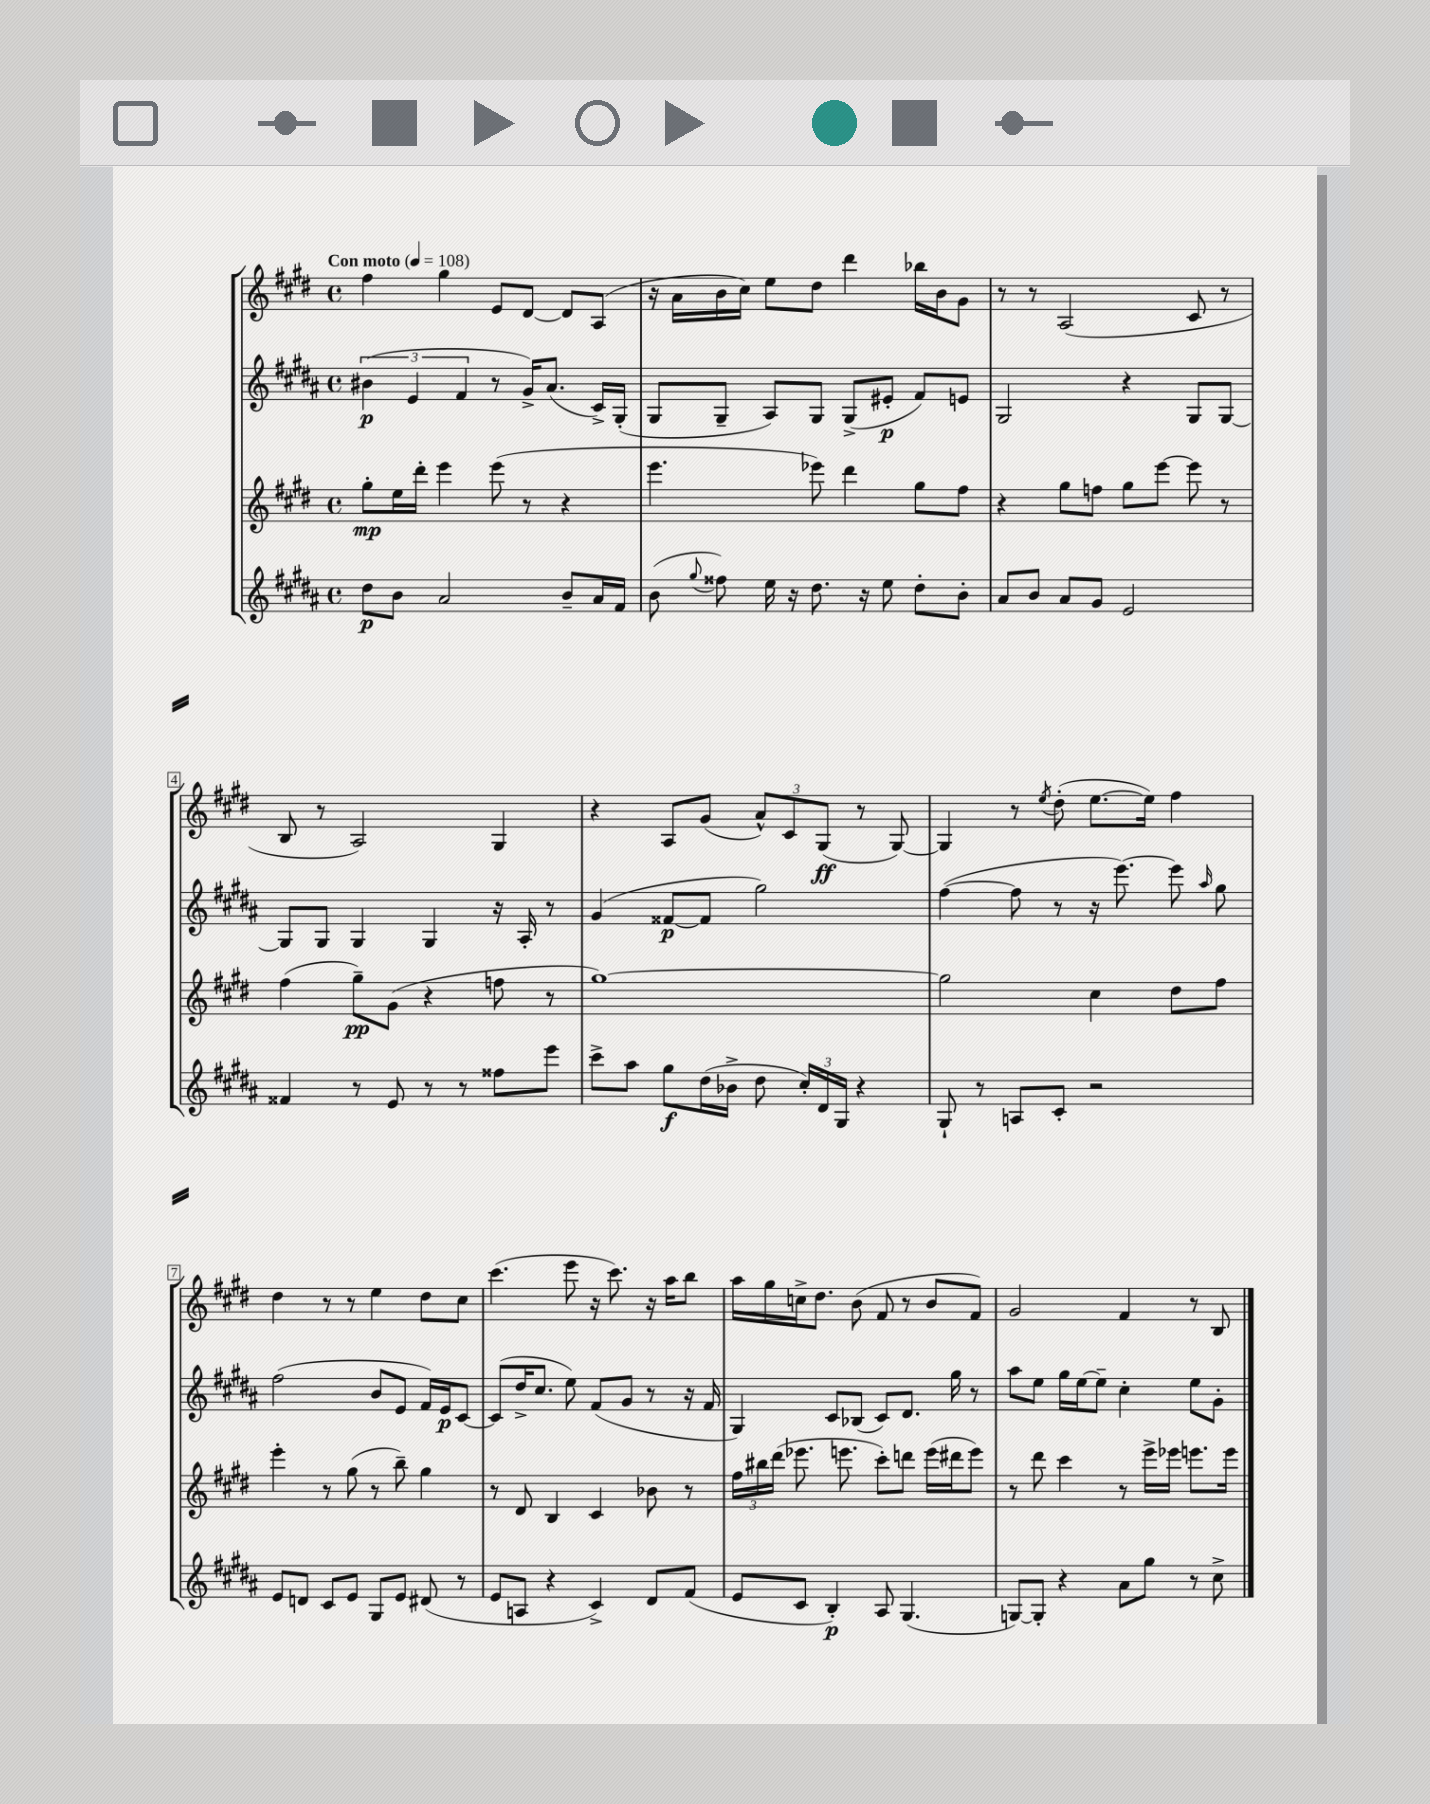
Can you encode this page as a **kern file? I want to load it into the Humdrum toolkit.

**kern	**kern	**kern	**kern
*staff4	*staff3	*staff2	*staff1
*clefG2	*clefG2	*clefG2	*clefG2
*k[f#c#g#d#a#]	*k[f#c#g#d#]	*k[f#c#g#d#a#]	*k[f#c#g#d#]
*M4/4	*M4/4	*M4/4	*M4/4
*met(c)	*met(c)	*met(c)	*met(c)
*MM108	*MM108	*MM108	*MM108
8dd#\L	8gg#'\L	(6b#\	4ff#\
8b\J	16ee\L	.	.
.	.	6e/	.
.	16ddd#'\JJ	.	.
2a#/	4eee\	.	4gg#\
.	.	6f#/	.
.	(8eee\	8r	8e/L
.	8r	16g#^/LK)	[8d#/J
.	.	(8.a#/J	.
8b~/L	4r	.	8d#/]L
16a#/L	.	16c#^/LL)	(8A/J
16f#/JJ	.	(16G#'/JJ	.
=	=	=	=
(8b\	4.eee\	8G#/L	16r
.	.	.	16a\LL
8qqgg#/	.	.	.
8ff##\)	.	8G#~/J	16b\
.	.	.	16cc#\JJ)
16ee\	.	8A#/L)	8ee\L
16r	.	.	.
8.dd#\	8eee-\)	8G#/J	8dd#\J
.	4ddd#\	(8G#^/L	4ddd#\
16r	.	.	.
8ee\	.	8e#'/J	.
8dd#'\L	8gg#\L	8f#/L)	16bb-\LL
.	.	.	16b\J
8b'\J	8ff#\J	8e/J	8g#\J
=	=	=	=
8a#/L	4r	2G#/	8r
8b/J	.	.	8r
8a#/L	8gg#\L	.	(2A/
8g#/J	8ff\J	.	.
2e/	8gg#\L	4r	.
.	[8eee\J	.	.
.	8eee\]	8G#/L	8c#/
.	8r	[8G#/J	8r
=	=	=	=
4f##/	(4ff#\	8G#/]L	8B/
.	.	8G#/J	8r
8r	8gg#~\L)	4G#/	2A/)
8e/	(8g#\J	.	.
8r	4r	4G#/	.
8r	.	.	.
8ff##\L	8ff\	16r	4G#/
.	.	16A#'/	.
8eee\J	8r	8r	.
=	=	=	=
8ccc#^\L	[1gg#)	(4g#/	4r
8aa#\J	.	.	.
8gg#\L	.	[8f##/L	8A/L
(16dd#\L	.	8f##/]J	(8g#/J
16b-^\JJ	.	.	.
8dd#\	.	2gg#\)	12a^^/L)
.	.	.	12c#/
24cc#'/LL)	.	.	.
24d#/	.	.	(12G#/J
24G#/JJ	.	.	.
4r	.	.	8r
.	.	.	[8G#/)
=	=	=	=
8G#`/	2gg#\]	([4ff#\	4G#/]
8r	.	.	.
8A/L	.	8ff#\]	8r
.	.	.	8qee/
8c#'/J	.	8r	(8dd#'\
2r	4cc#\	16r	[8.ee\L
.	.	[8.eee\)	.
.	.	.	16ee\]Jk)
.	8dd#\L	8eee\]	4ff#\
.	.	16qqaa#/	.
.	8ff#\J	8gg#\	.
=	=	=	=
8e/L	4eee'\	(2ff#\	4dd#\
8d/J	.	.	.
8c#/L	8r	.	8r
8e/J	(8gg#\	.	8r
8G#/L	8r	8b/L	4ee\
8e/J	8bb~\)	8e/J	.
(8d#/	4gg#\	16f#/LL)	8dd#\L
.	.	16e/J	.
8r	.	[8c#/J	8cc#\J
=	=	=	=
8e/L	8r	(8c#/]L	(4.ccc#\
8A/J	8d#/	16dd#^/K	.
.	.	8.cc#/J	.
4r	4B/	.	.
.	.	8ee\)	8eee\
4c#^/)	4c#/	(8f#/L	16r
.	.	.	8.ccc#\)
.	.	8g#/J	.
8d#/L	8b-\	8r	16r
.	.	.	16aa\LK
(8f#/J	8r	16r	8bb\J
.	.	16f#/	.
=	=	=	=
8e/L	24ff#\LL	4G#/)	16aa\LL
.	24bb#\	.	.
.	.	.	16gg#\
.	(24ddd#\JJ	.	.
8c#/J	8.eee-\	.	16cc^\J
.	.	.	8.dd#\J
4B'/)	.	8c#/L	.
.	8.eee\	.	.
.	.	(8B-/J	(8b\
8A#/	8ccc#'\L)	8c#/L)	8f#/
(4.G#/	8ddd\J	8.d#/J	8r
.	(16eee\LL	.	8b/L
.	16ddd#\J	16gg#\	.
.	8eee\J)	8r	8f#/J)
=	=	=	=
[8G/L)	8r	8aa#\L	2g#/
8G'/]J	8ddd#\	8ee\J	.
4r	4ccc#\	16gg#\LL	.
.	.	[16ee\J	.
.	.	8ee~\]J	.
8a#\L	8r	4cc#'\	4f#/
8gg#\J	16eee^\LL	.	.
.	16eee-\JJ	.	.
8r	8.eee\L	8ee\L	8r
8cc#^\	.	8g#'\J	8B/
.	16eee\Jk	.	.
==	==	==	==
*-	*-	*-	*-
